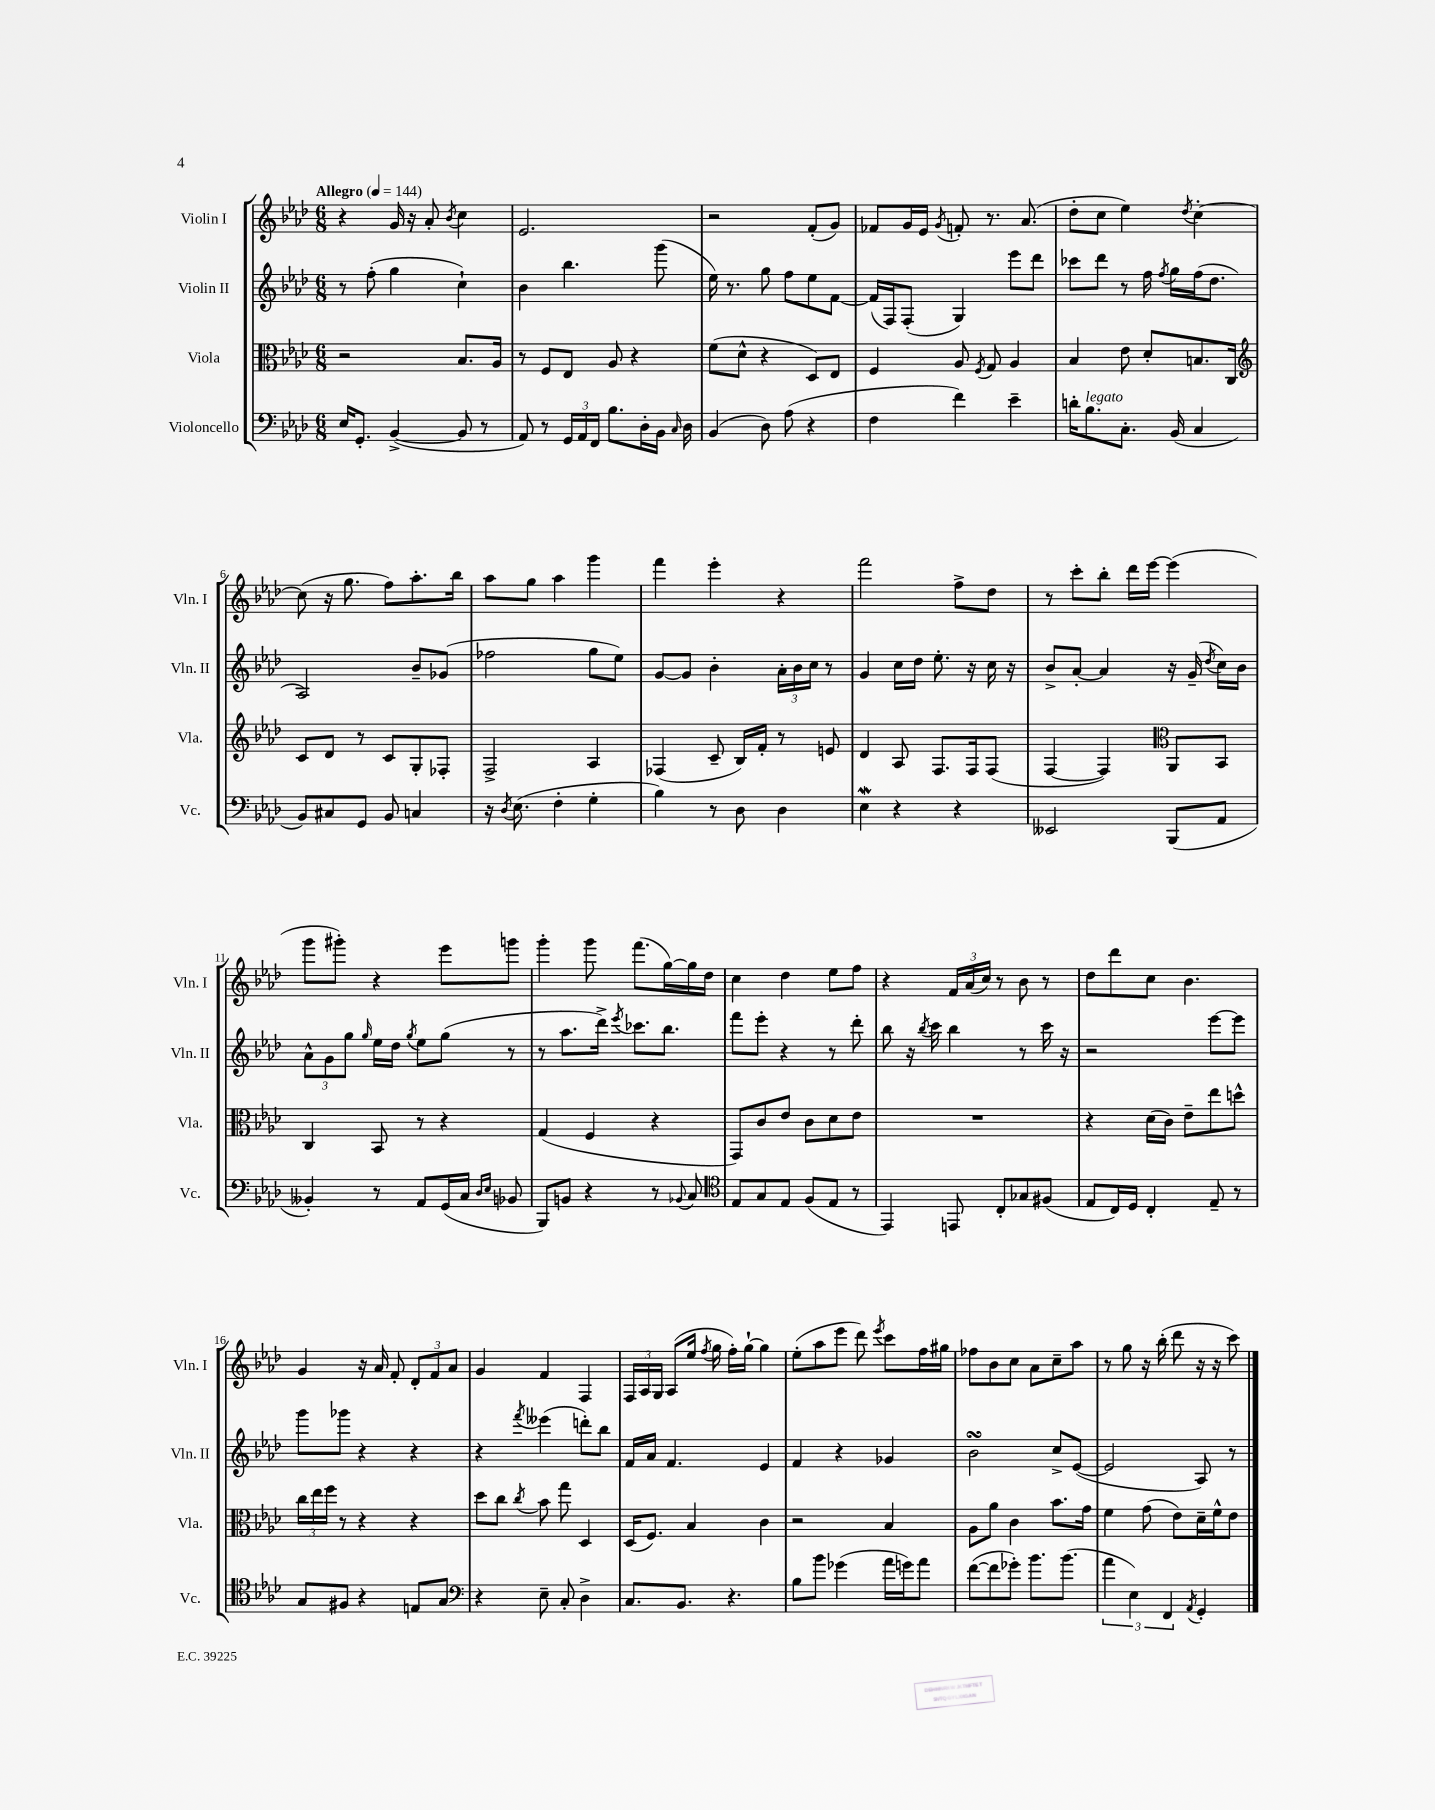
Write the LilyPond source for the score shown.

<<
\new StaffGroup <<
\new Staff = "s0" \with { instrumentName = "Violin I" shortInstrumentName = "Vln. I" } {
    \clef treble \key aes \major \numericTimeSignature \time 6/8 \tempo "Allegro" 4 = 144
    \autoBeamOff r4 g'16 r16 aes'8-. \acciaccatura { bes'8 } c''4 |
    ees'2. |
    r2 f'8[-.( g'8]) |
    fes'8[ g'16 ees'16] \acciaccatura { g'8 } f'8-. r8. aes'8.( |
    des''8[-. c''8] ees''4) \acciaccatura { des''8 } c''4~-. |
    c''8( r16 g''8. f''8[) aes''8.-. bes''16] |
    aes''8[ g''8] aes''4 g'''4 |
    f'''4 ees'''4-. r4 |
    f'''2 f''8[-> des''8] |
    r8 c'''8[-. bes''8]-. des'''16[ ees'''16]~ ees'''4( |
    g'''8[ gis'''8]-.) r4 ees'''8[ g'''8] |
    g'''4-. g'''8 f'''8.[( g''16~) g''16 des''16] |
    c''4 des''4 ees''8[ f''8] |
    r4 \tuplet 3/2 { f'16[ aes'16( c''16]) } r8 bes'8 r8 |
    des''8[ des'''8 c''8] bes'4. |
    g'4 r16 aes'16 f'8-. \tuplet 3/2 { des'8[-. f'8 aes'8] } |
    g'4 f'4 f4 |
    \tuplet 3/2 { f16[ aes16 g16] } aes8[( ees''16] \acciaccatura { f''8 } g''16 f''16[-.) g''16]~-! g''4 |
    ees''8[-.( aes''8 ees'''8] des'''8) \acciaccatura { ees'''8 } c'''8[ f''16 gis''16] |
    fes''8[ bes'8 c''8] aes'8[ c''8-- aes''8] |
    r8 g''8 r16 bes''16-.( des'''8 r16 r16 c'''8) \bar "|." |
}
\new Staff = "s1" \with { instrumentName = "Violin II" shortInstrumentName = "Vln. II" } {
    \clef treble \key aes \major \numericTimeSignature \time 6/8
    \autoBeamOff r8 f''8-.( g''4 c''4-!) |
    bes'4 bes''4. g'''8( |
    ees''16) r8. g''8 f''8[ ees''8 f'8]~ |
    f'16[( f16) f8]-.( g4) ees'''8[ des'''8] |
    ces'''8[ des'''8] r8 f''16 \acciaccatura { f''8 } g''16[ f''16( des''8.] |
    aes2) bes'8[-- ges'8]( |
    fes''2 g''8[ ees''8]) |
    g'8[~ g'8] bes'4-. \tuplet 3/2 { aes'16[-. bes'16 c''16] } r8 |
    g'4 c''16[ des''16] ees''8.-. r16 c''16 r16 |
    bes'8[-> aes'8]~-. aes'4 r16 g'16--( \acciaccatura { des''8 } c''16[) bes'16] |
    \tuplet 3/2 { aes'8[-^ g'8 g''8] } \grace { g''16 } ees''16[ des''16] \acciaccatura { g''8 } ees''8[ g''8]( r8 |
    r8 aes''8.[ des'''16]->) \acciaccatura { ees'''8 } ces'''8.[ bes''8.] |
    f'''8[ ees'''8]-. r4 r8 des'''8-. |
    bes''8 r16 \acciaccatura { bes''8 } c'''16 bes''4 r8 c'''16 r16 |
    r2 ees'''8[~ ees'''8] |
    g'''8[ ges'''8] r4 r4 |
    r4 \acciaccatura { f'''8 } eeses'''4( d'''8[-.) bes''8] |
    f'16[ aes'16] f'4. ees'4 |
    f'4 r4 ges'4 |
    bes'2\turn c''8[-> ees'8]~( |
    ees'2 aes8) r8 \bar "|." |
}
\new Staff = "s2" \with { instrumentName = "Viola" shortInstrumentName = "Vla." } {
    \clef alto \key aes \major \numericTimeSignature \time 6/8
    \autoBeamOff r2 bes8.[ aes16] |
    r8 f8[ ees8] aes8 r4 |
    f'8[( des'8]-^ r4 des8[) ees8] |
    f4 aes8 \acciaccatura { f8 } g8 aes4 |
    bes4 ees'8 des'8[-. b8. c16] |
    \clef treble c'8[ des'8] r8 c'8[ g8-. fes8]-. |
    f2-> aes4 |
    fes4( c'8-- bes16[) f'16]-. r8 e'8 |
    des'4 aes8 f8.[ f16 f8]( |
    f4~ f4) \clef alto aes,8[ bes,8] |
    c4 bes,8 r8 r4 |
    g4( f4 r4 |
    g,8[) c'8 ees'8] c'8[ des'8 ees'8] |
    R2. |
    r4 des'16[( c'16]) ees'8[-- ees''8 d''8]-^ |
    \tuplet 3/2 { c''16[ ees''16 f''16] } r8 r4 r4 |
    des''8[ c''8] \acciaccatura { c''8 } bes'8 g''8 des4 |
    des16[( f8.]) bes4 c'4 |
    r2 bes4 |
    aes8[ aes'8] c'4 bes'8.[ g'16] |
    f'4 g'8( ees'8[) des'16-- f'16-^ ees'8] \bar "|." |
}
\new Staff = "s3" \with { instrumentName = "Violoncello" shortInstrumentName = "Vc." } {
    \clef bass \key aes \major \numericTimeSignature \time 6/8
    \autoBeamOff ees16[ g,8.]-. bes,4~->( bes,8 r8 |
    aes,8) r8 \tuplet 3/2 { g,16[ aes,16 f,16] } bes8.[ des16-. bes,16] \grace { c16 } des16 |
    bes,4( des8) aes8( r4 |
    f4 f'4) ees'4-- |
    d'16[-. bes8.^\markup { \italic "legato" } c8.]-. bes,16( c4 |
    bes,8[) cis8 g,8] bes,8 c4 |
    r16 \acciaccatura { des8 } ees8.( f4-. g4-. |
    bes4) r8 des8 des4 |
    ees4\mordent r4 r4 |
    eeses,2 bes,,8[( aes,8] |
    beses,4-.) r8 aes,8[ g,16( c16] \grace { des16[ ees16] } bes,8 |
    bes,,8[) b,8] r4 r8 \appoggiatura { bes,8 } c8 |
    \clef tenor ees8[ g8 ees8] f8[( ees8] r8 |
    ees,4) e,8 c8[-. ges8 fis8]( |
    ees8[ c16) des16] c4-. ees8-- r8 |
    g8[ fis8] r4 e8[ g8] |
    \clef bass r4 ees8-- c8-. des4-> |
    c8.[ bes,8.] r4. |
    bes8[ bes'8] ges'4( aes'16[ g'16) aes'8] |
    f'8[~( f'8 ges'8]-.) bes'8.[ bes'8.]( |
    \tuplet 3/2 { aes'4 ees4) f,4 } \acciaccatura { aes,8 } g,4-. \bar "|." |
}
>>
>>
